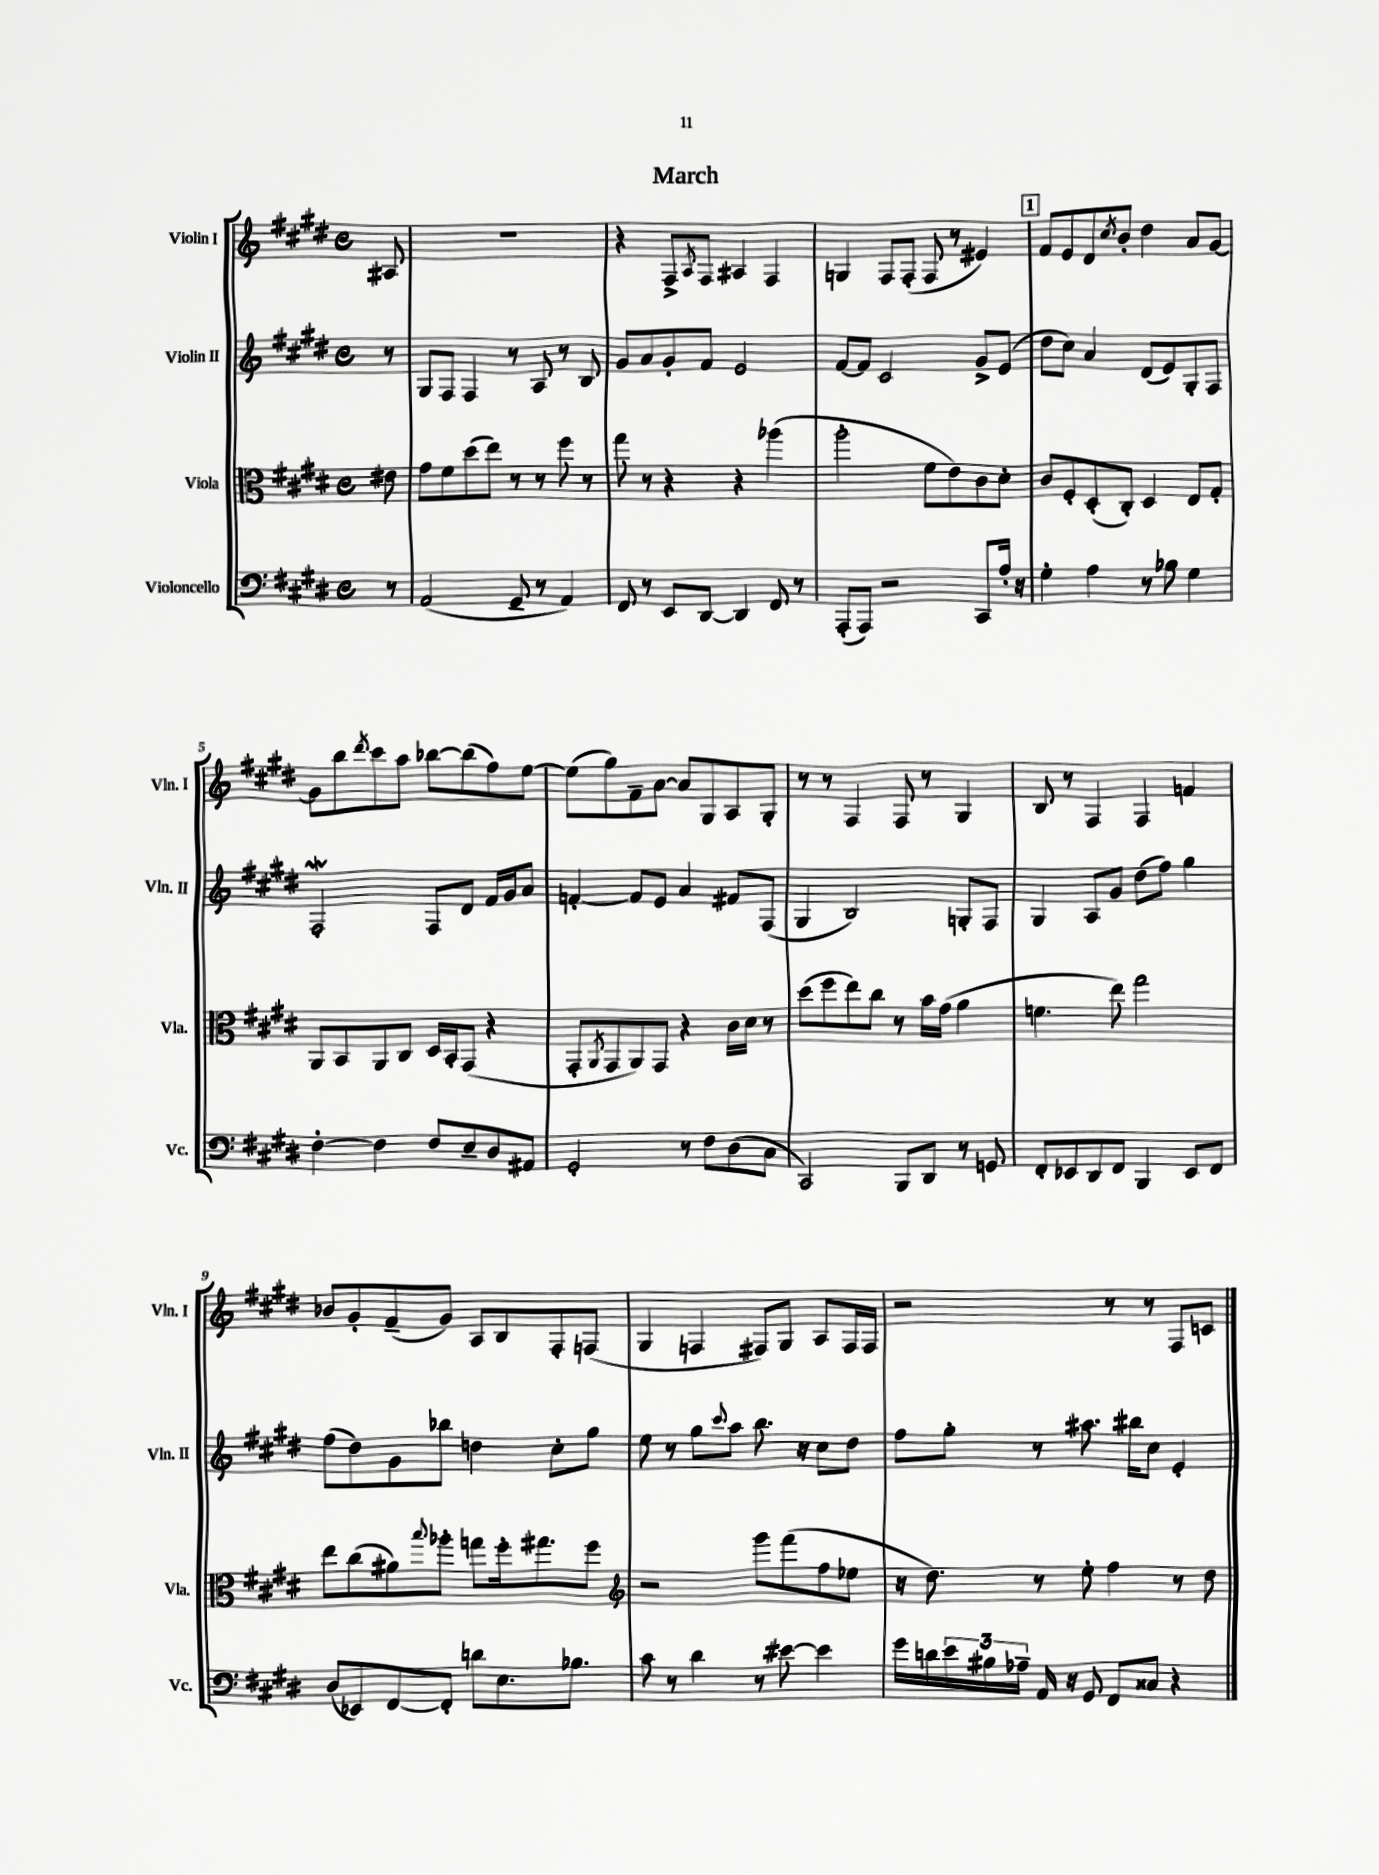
\header { title = "March" }
<<
\new StaffGroup <<
\new Staff = "s0" \with { instrumentName = "Violin I" shortInstrumentName = "Vln. I" } {
    \clef treble \key e \major \defaultTimeSignature \time 4/4 \partial 8
    ais8 |
    R1 |
    r4 fis8-> \acciaccatura { a8 } fis8 ais4 fis4 |
    g4 fis8 fis8-.( fis8 r8 eis'4) |
    \mark \markup { \box "1" } fis'8 e'8 dis'8 \acciaccatura { cis''8 } b'8-. dis''4 a'8 gis'8~ |
    gis'8 b''8 \acciaccatura { dis'''8 } cis'''8 a''8 bes''8~ bes''8( fis''8) e''8~ |
    e''8( gis''8) fis'8-- a'8~ a'8 gis8 a8 gis8-. |
    r8 r8 fis4 fis8 r8 gis4 |
    b8 r8 fis4 fis4 f'4 |
    bes'8 gis'8-. fis'8--( gis'8) a8 b8 fis8-. f8( |
    gis4 f4 fis8) gis8 a8 fis16 fis16 |
    r2 r8 r8 fis8 c'8 \bar "|." |
}
\new Staff = "s1" \with { instrumentName = "Violin II" shortInstrumentName = "Vln. II" } {
    \clef treble \key e \major \defaultTimeSignature \time 4/4 \partial 8
    r8 |
    gis8 fis8 fis4 r8 a8 r8 b8 |
    gis'8 a'8 gis'8-. fis'8 e'2 |
    fis'8~ fis'8 cis'2 gis'8-> e'8( |
    \mark \markup { \box "1" } dis''8 cis''8) a'4 dis'8( e'8) gis8-. fis8 |
    fis2-.\mordent fis8 dis'8 fis'16 gis'16 a'8 |
    f'4~-. f'8 e'8 a'4 fis'8 fis8( |
    gis4 b2) g8-. fis8 |
    gis4 a8 gis'8 dis''8( fis''8) gis''4 |
    fis''8( dis''8) gis'8 bes''8 d''4 cis''8-. gis''8 |
    e''8 r8 gis''8 \appoggiatura { cis'''8 } a''8 b''8. r16 cis''8 dis''8 |
    fis''8 gis''8-. r8 ais''8. bis''16 cis''8 e'4-. \bar "|." |
}
\new Staff = "s2" \with { instrumentName = "Viola" shortInstrumentName = "Vla." } {
    \clef alto \key e \major \defaultTimeSignature \time 4/4 \partial 8
    eis'8 |
    gis'8 fis'8 dis''8( e''8) r8 r8 fis''8 r8 |
    gis''8 r8 r4 r4 aes''4( |
    a''2-. fis'8 e'8) cis'8 dis'8-. |
    \mark \markup { \box "1" } cis'8 fis8-. dis8-.( cis8-.) dis4 e8 gis8-. |
    a,8 b,8 a,8 cis8 dis16 b,16-. gis,8( r4 |
    gis,8-. \acciaccatura { a,8 } gis,8 a,8) gis,8 r4 cis'16 dis'16 r8 |
    dis''8( fis''8 e''8) cis''8 r8 b'16 gis'16( a'4 |
    f'4. e''8) gis''2 |
    e''8 cis''8( ais'8) \appoggiatura { b''8 } aes''8-. g''8 fis''16-. gis''8. fis''8 |
    \clef treble r2 gis'''8 fis'''8( fis''8 ees''8 |
    r16 dis''8.) r8 e''8-. fis''4 r8 dis''8 \bar "|." |
}
\new Staff = "s3" \with { instrumentName = "Violoncello" shortInstrumentName = "Vc." } {
    \clef bass \key e \major \defaultTimeSignature \time 4/4 \partial 8
    r8 |
    a,2( gis,8-- r8 a,4) |
    fis,8 r8 e,8 dis,8~ dis,4 fis,8 r8 |
    a,,8-.( a,,8) r2 cis,8 a16-. r16 |
    \mark \markup { \box "1" } gis4-. a4 r8 bes8 gis4 |
    fis4~-. fis4 fis8 e8-- dis8 ais,8 |
    gis,2-. r8 fis8 dis8( cis8 |
    cis,2) b,,8 dis,8 r8 g,8 |
    fis,8-. ees,8 dis,8 fis,8 b,,4 ees,8 fis,8 |
    dis8( ees,8) fis,8~ fis,8-. d'8 e8. bes8. |
    cis'8 r8 dis'4 r8 eis'8~ eis'4 |
    gis'16 d'16 \tuplet 3/2 { e'16 bis16 aes16-- } a,16 r16 gis,8 fis,8 cisis8 r4 \bar "|." |
}
>>
>>
